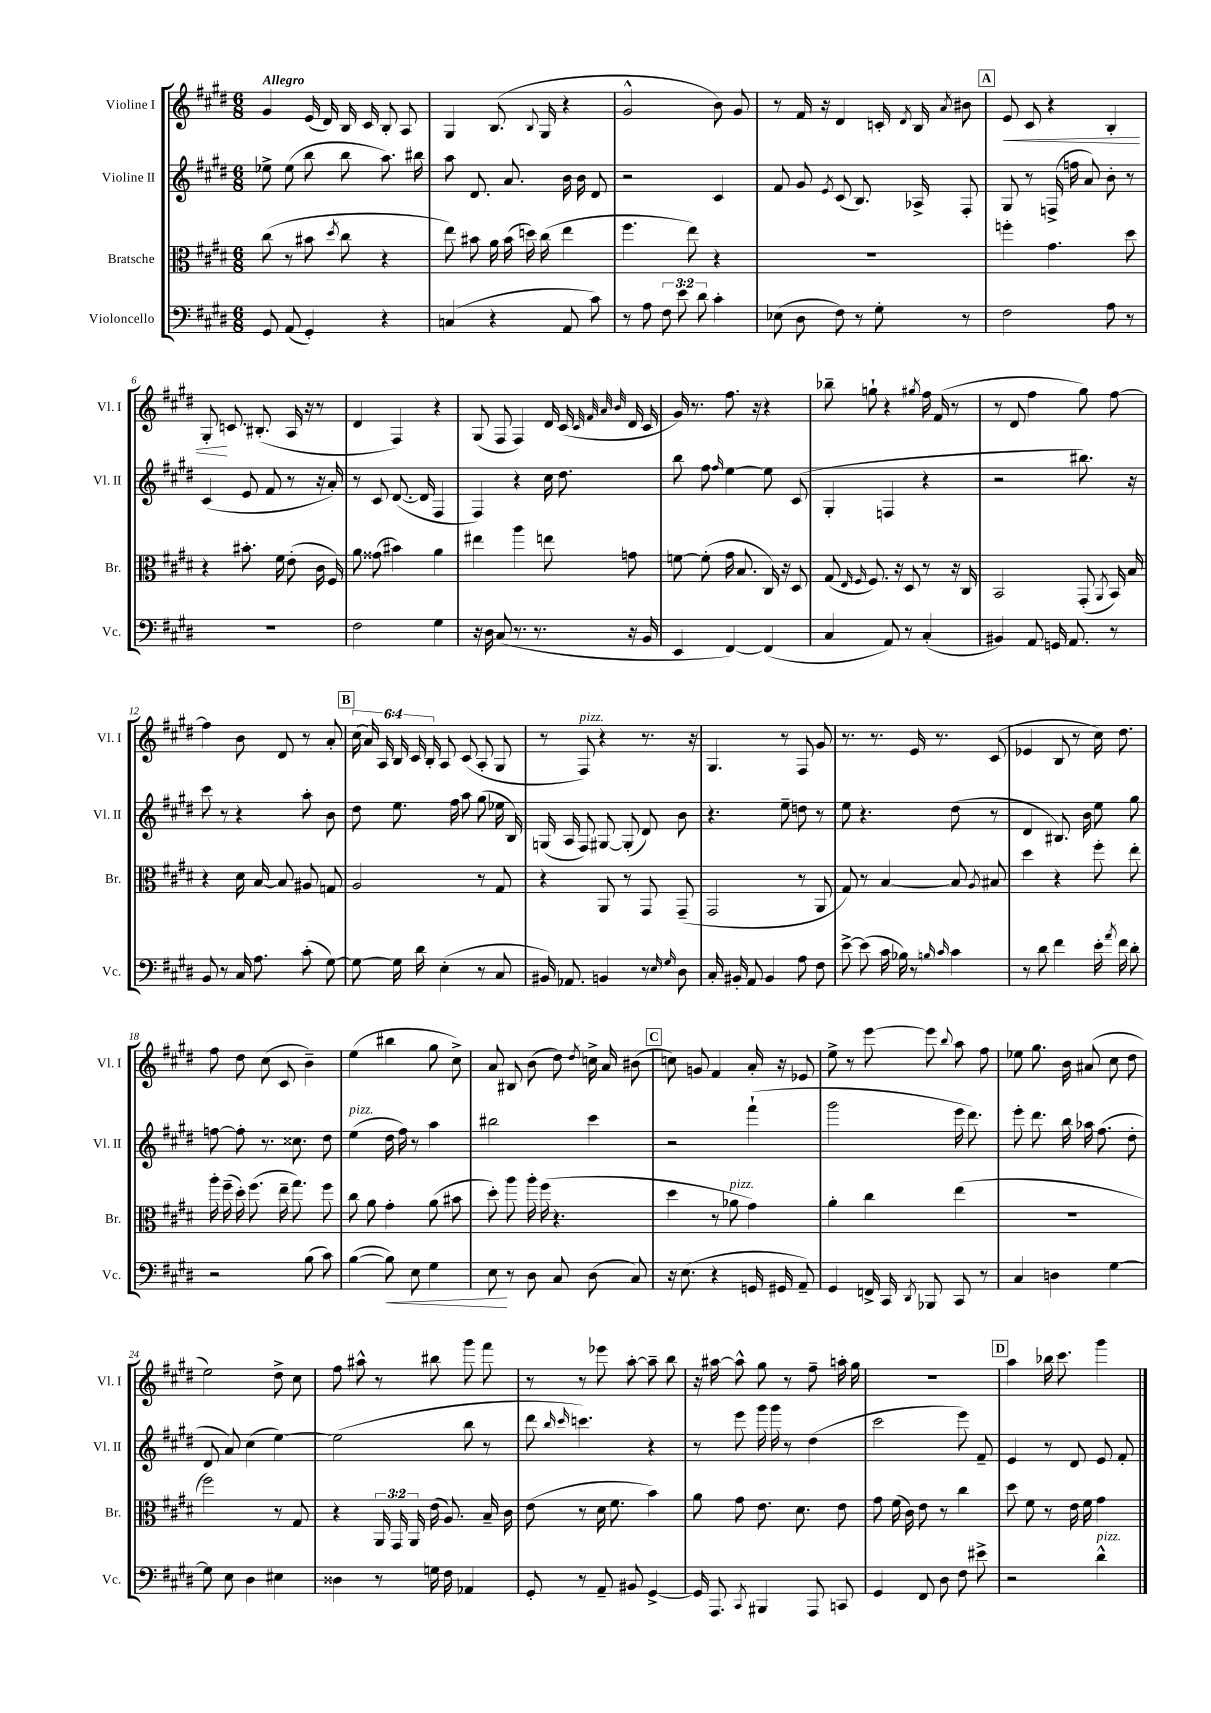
<<
\new StaffGroup <<
\new Staff = "s0" \with { instrumentName = "Violine I" shortInstrumentName = "Vl. I" } {
    \clef treble \key e \major \numericTimeSignature \time 6/8 \override Staff.TupletNumber.text = #tuplet-number::calc-fraction-text \tempo "Allegro"
    \autoBeamOff gis'4 e'16( dis'16) b16 cis'16 b8-. a8 |
    gis4 b8.( \appoggiatura { b8 } gis16 r4 |
    gis'2-^ b'8) gis'8 |
    r8 fis'16 r16 dis'4 c'16-. \acciaccatura { dis'8 } b16 \acciaccatura { a'8 } bis'8 |
    \mark \markup { \box "A" } e'8\< cis'8 r4 b4-. |
    gis8-.\! c'8. bis8.-.( a16 r16 r8 |
    dis'4 fis4) r4 |
    gis8( fis8 fis4) dis'16 cis'16( \grace { cis'32 fis'32 a'32 b'32 } dis'16 cis'16 |
    gis'16) r8. fis''8. r16 r4 |
    bes''8-- g''8-! r4 \acciaccatura { gis''8 } fis''16 fis'16( r8 |
    r8 dis'8 fis''4 gis''8) fis''8~ |
    fis''4 b'8 dis'8 r8 a'8-. |
    \mark \markup { \box "B" } \tuplet 6/4 { cis''16( a'16) a16 b16 cis'16 b16-. } a8 cis'8( a8-. gis8 |
    r8 fis8^\markup { \italic "pizz." }) r4 r8. r16 |
    gis4. r8 fis8 gis'8 |
    r8. r8. e'16 r8. cis'8( |
    ees'4 b8 r8 cis''16) dis''8. |
    fis''8 dis''8 cis''8( cis'8 b'4--) |
    e''4( bis''4 gis''8 cis''8->) |
    a'8 bis8 b'8( dis''8) \acciaccatura { dis''8 } c''16-> a'16 bis'8( |
    \mark \markup { \box "C" } c''8) g'8 fis'4 a'16-. r16 ees'8 |
    e''8-> r8 e'''8~ e'''8 \appoggiatura { b''8 } a''8 fis''8 |
    ees''8 gis''8. b'16 ais'8( cis''8 dis''8 |
    e''2) dis''8-> cis''8 |
    fis''8 ais''8-^ r8 bis''8 gis'''8 fis'''8 |
    r8 r8 ees'''8 a''8~-. a''8-- b''8 |
    r16 ais''16~ ais''8-^ gis''8 r8 fis''8-- a''16-. gis''16 |
    R2. |
    \mark \markup { \box "D" } a''4 bes''16 cis'''8. gis'''4 \bar "|." |
}
\new Staff = "s1" \with { instrumentName = "Violine II" shortInstrumentName = "Vl. II" } {
    \clef treble \key e \major \numericTimeSignature \time 6/8
    \autoBeamOff ees''8-> ees''8( b''8 b''8 a''8.) bis''16 |
    a''8 dis'8. a'8. b'16 b'16 dis'8 |
    r2 cis'4 |
    fis'8 gis'8 \acciaccatura { e'8 } cis'8( b8.) aes16-> fis8-. |
    \mark \markup { \box "A" } gis8 r8 f16->( f''16 a'8) b'8-. r8 |
    cis'4( e'8 fis'8 r8 r16 a'16-.) |
    r8 cis'8 dis'8.~( dis'16 fis4 |
    fis4) r4 cis''16 dis''8. |
    b''8 fis''8 \grace { fis''16 } e''4~ e''8 cis'8( |
    gis4-. f4 r4 |
    r2 bis''8.) r16 |
    cis'''8 r8 r4 a''8-. b'8 |
    \mark \markup { \box "B" } dis''8 e''8. fis''16 a''8 gis''8( ees''16 b16) |
    g16( a16 fis8) gis8~ gis8-.( dis'8) b'8 |
    r4. e''8-- d''8 r8 |
    e''8 r4. dis''8( r8 |
    dis'4 bis8.) b'16 e''8 gis''8 |
    f''8~ f''8-. r8. cisis''8. dis''8 |
    e''4^\markup { \italic "pizz." }( dis''16 fis''16) r8 a''4 |
    bis''2 cis'''4 |
    \mark \markup { \box "C" } r2 fis'''4-!( |
    gis'''2 e'''16 dis'''8.) |
    e'''8-. dis'''8. b''16 aes''16 fis''8.( dis''8-. |
    dis'8 a'8) cis''4( e''4~) |
    e''2( b''8 r8 |
    dis'''8 \grace { b''16 cis'''16 } c'''4.) r4 |
    r8 e'''8 gis'''16 gis'''16 r8 dis''4( |
    cis'''2 e'''8) fis'8-- |
    \mark \markup { \box "D" } e'4 r8 dis'8 e'8 fis'8-. \bar "|." |
}
\new Staff = "s2" \with { instrumentName = "Bratsche" shortInstrumentName = "Br." } {
    \clef alto \key e \major \numericTimeSignature \time 6/8 \override Staff.TupletNumber.text = #tuplet-number::calc-fraction-text
    \autoBeamOff cis''8( r8 bis'8 \acciaccatura { dis''8 } cis''8 r4 |
    e''8) bis'8 a'16 bis'16( d''16) cis''16( e''4 |
    fis''4. e''8) r4 |
    R2. |
    \mark \markup { \box "A" } f''4-. gis'4. dis''8 |
    r4 bis'8.-. fis'16 e'8-.( cis'16 fis16) |
    a'8 gisis'8( bis'4) a'4 |
    eis''4 a''4 e''8 g'8 |
    f'8~ f'8-.( gis'16 b8. cis16) r16 dis8 |
    gis8( \grace { e16 fis16 } fis8.) r16 dis8 r8 r16 cis16 |
    b,2 gis,8-.( \acciaccatura { a,8 } b,16) b16 |
    r4 dis'16 b16~ b8 ais8 g8 |
    \mark \markup { \box "B" } a2 r8 gis8 |
    r4 a,8 r8 gis,8 gis,8--( |
    gis,2 r8 a,8 |
    gis8) r8 b4~ b8 \acciaccatura { a8 } bis8 |
    dis''4 r4 fis''8-. e''8-. |
    a''16-. fis''16--( dis''16-.) fis''8.( e''16-- gis''8.) fis''8 |
    cis''8 a'8 gis'4-. a'8( bis'8 |
    dis''8-.) a''8 a''16-. fis''16( r4. |
    \mark \markup { \box "C" } dis''4 r8 aes'8^\markup { \italic "pizz." } gis'4) |
    a'4-. cis''4 e''4( |
    r2. |
    fis''2) r8 gis8 |
    r4 \tuplet 3/2 { a,16 gis,16 a,16 } e'16( a8.) b16-- cis'16 |
    e'8( r8 dis'16 fis'8. b'4) |
    a'8 gis'8 e'8. dis'8. e'8 |
    gis'8 fis'16( cis'16) e'8 r8 cis''4 |
    \mark \markup { \box "D" } dis''8 fis'8 r8 e'16 fis'16 gis'4 \bar "|." |
}
\new Staff = "s3" \with { instrumentName = "Violoncello" shortInstrumentName = "Vc." } {
    \clef bass \key e \major \numericTimeSignature \time 6/8 \override Staff.TupletNumber.text = #tuplet-number::calc-fraction-text
    \autoBeamOff gis,8 a,8( gis,4-.) r4 |
    c4( r4 a,8 cis'8) |
    r8 a8 \tuplet 3/2 { fis8 e'8 dis'8 } cis'4-. |
    ees8( dis8 fis8) r8 gis8-. r8 |
    \mark \markup { \box "A" } fis2 a8 r8 |
    R2. |
    fis2 gis4 |
    r16 dis16 cis8( r8. r8. r16 b,16 |
    e,4 fis,4~) fis,4( |
    cis4 a,8) r8 cis4-.( |
    bis,4) a,8 g,16 a,8. r8 |
    b,8 r8 cis16 a8. cis'8-.( gis8~) |
    \mark \markup { \box "B" } gis8~ gis16 dis'16 e4-.( r8 cis8 |
    bis,16) aes,8. b,4 r8 \grace { e16 gis16 } dis8 |
    cis16-. bis,16-. a,8 bis,4 a8 fis8 |
    e'8~-> e'8( cis'16 bes16) r8 \grace { b16 cis'16 } cis'4 |
    r8 dis'8 fis'4 e'16-. \acciaccatura { a'8 } fis'16 dis'8-. |
    r2 b8( cis'8) |
    b4~( b8\<) e8 gis4 |
    e8\! r8 dis8 cis8 dis8( cis8) |
    \mark \markup { \box "C" } r16 e8.( r4 g,16 gis,16 a,8--) |
    gis,4 f,16-> cis,16 \acciaccatura { dis,8 } bes,,8 cis,8 r8 |
    cis4 d4 gis4~ |
    gis8 e8 dis4 eis4 |
    disis4 r8 g16 fis16 aes,4 |
    gis,8-. r8 a,8-- bis,8 gis,4~-> |
    gis,16 a,,8. \acciaccatura { cis,8 } bis,,4 a,,8 c,8 |
    gis,4 fis,8 dis8 fis8 eis'8-> |
    \mark \markup { \box "D" } r2 dis'4-^^\markup { \italic "pizz." } \bar "|." |
}
>>
>>
